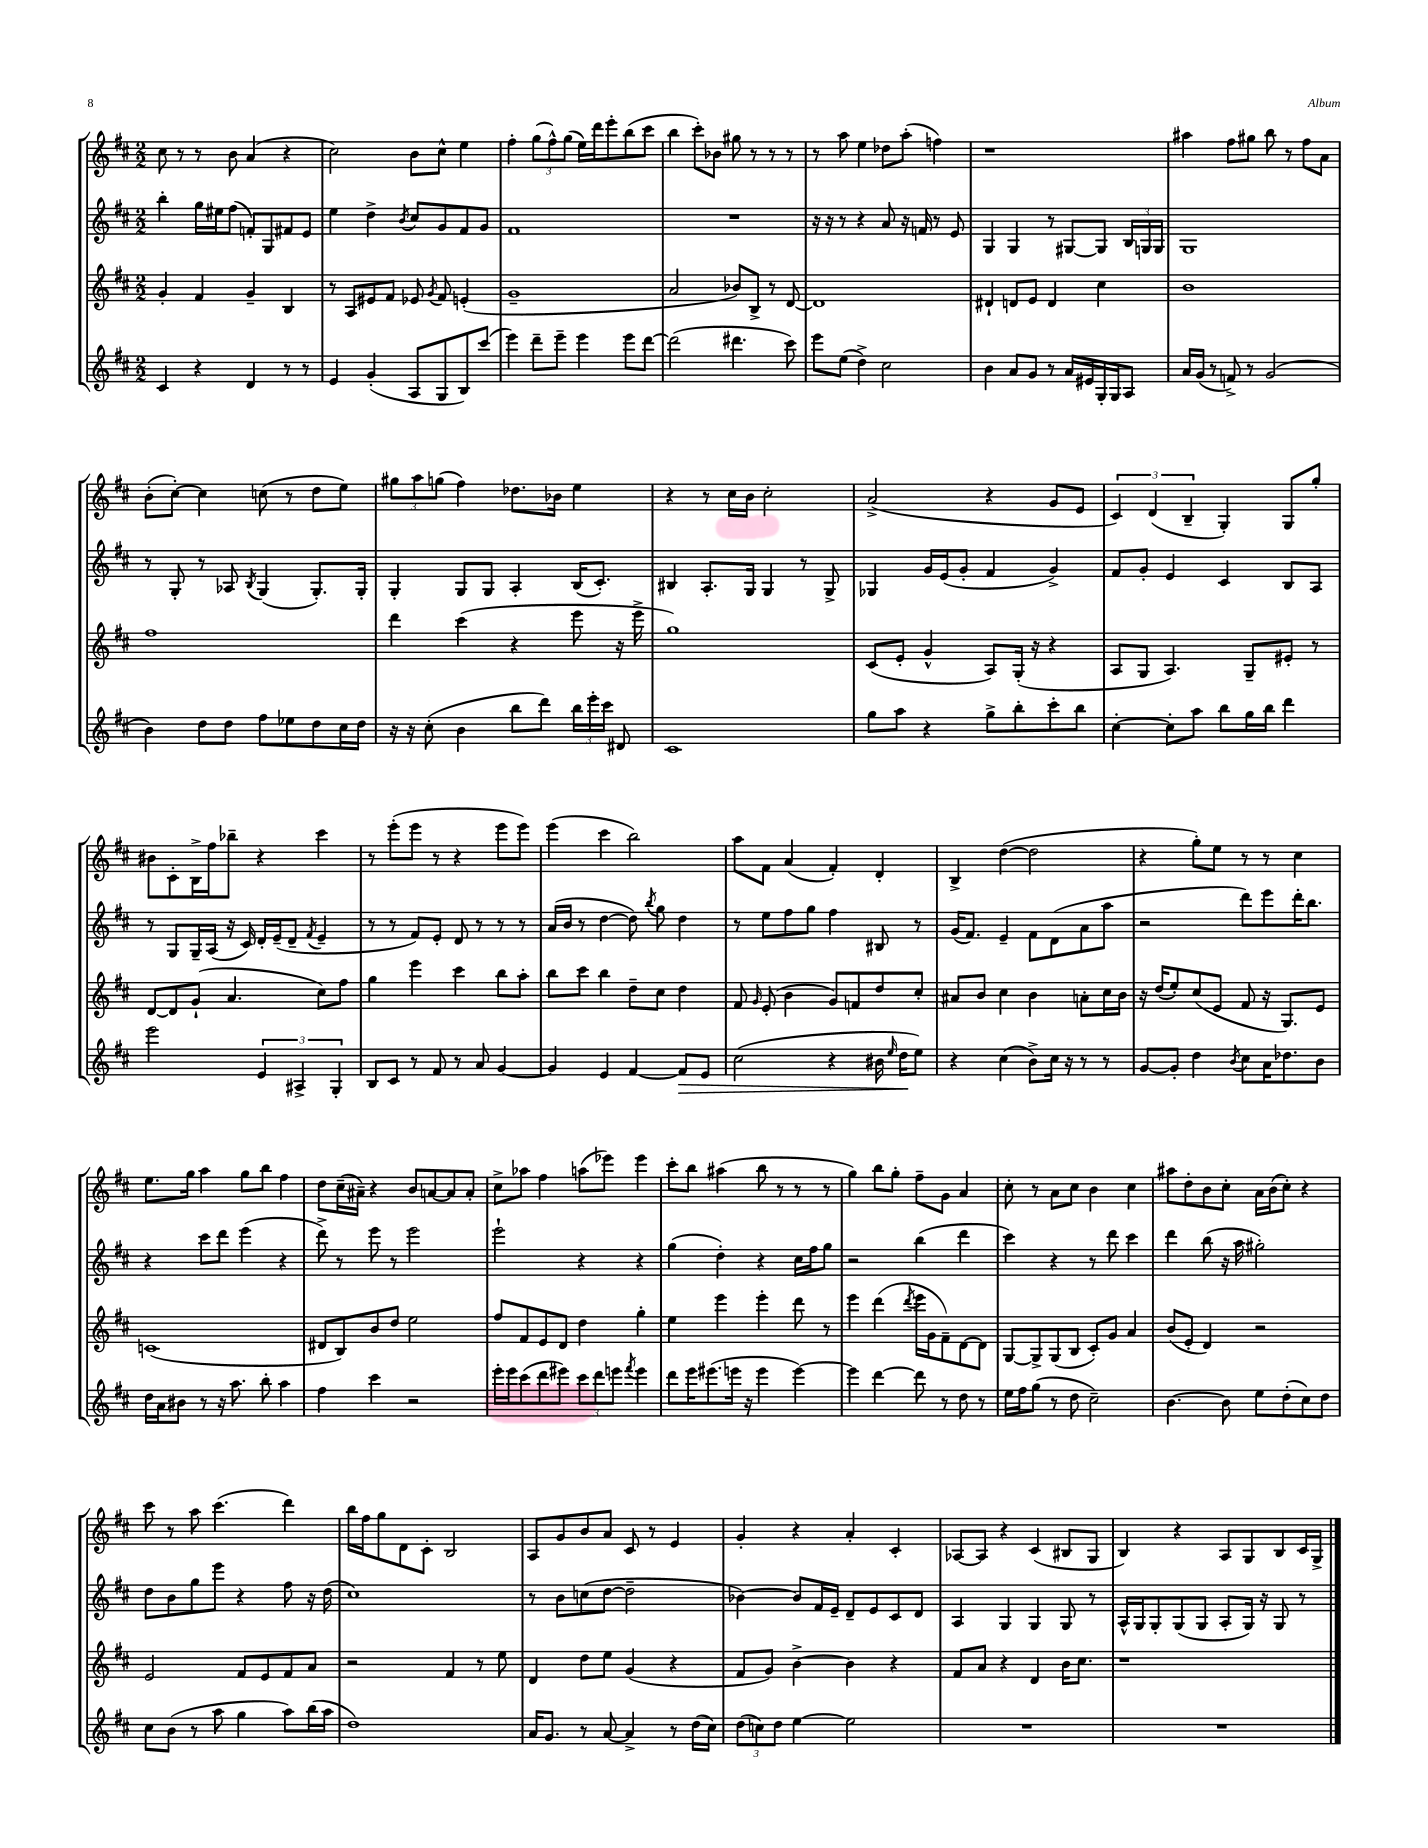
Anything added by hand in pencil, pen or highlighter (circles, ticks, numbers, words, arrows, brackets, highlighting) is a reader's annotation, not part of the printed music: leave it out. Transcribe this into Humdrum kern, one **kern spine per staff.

**kern	**kern	**kern	**kern
*staff4	*staff3	*staff2	*staff1
*clefG2	*clefG2	*clefG2	*clefG2
*k[f#c#]	*k[f#c#]	*k[f#c#]	*k[f#c#]
*M2/2	*M2/2	*M2/2	*M2/2
4c#	4g'	4bb'	8cc#
.	.	.	8r
4r	4f#	16gg	8r
.	.	16ee#	.
.	.	(8ff#	8b
4d	4g~	8f')	(4a
.	.	8G	.
8r	4B	8f#	4r
8r	.	8e	.
=	=	=	=
4e	8r	4ee	2cc#)
.	8A	.	.
(4g'	8e#	4dd^	.
.	8f#	.	.
.	.	8qb	.
8A	8e-	8cc#	8b
.	8qg	.	.
8G	8f#	8g	8cc#^^
8B)	(4e'	8f#	4ee
(8ccc#	.	8g	.
=	=	=	=
4eee)	1g~	1f#	4ff#'
8ddd~	.	.	(12gg
.	.	.	12ff#^^)
8eee~	.	.	.
.	.	.	(12gg
4eee	.	.	16ee)
.	.	.	16ddd
.	.	.	8eee'
8eee	.	.	(8bb
[8ddd	.	.	8ccc#
=	=	=	=
(2ddd]	2a	1r	4bb
.	.	.	8ccc#')
.	.	.	8b-
4.ddd#	8b-)	.	8gg#
.	8B^	.	8r
.	8r	.	8r
8ccc#)	[8d	.	8r
=	=	=	=
8eee	1d]	16r	8r
.	.	16r	.
(8ee	.	8r	8aa
4dd^)	.	4r	4ee
2cc#	.	8a	8dd-
.	.	16r	(8aa'
.	.	16f	.
.	.	8r	4ff)
.	.	8e	.
=	=	=	=
4b	4d#`	4G	1r
8a	8d	4G	.
8g	8e	.	.
8r	4d	8r	.
16a	.	[8G#	.
16e#	.	.	.
16G'	4cc#	8G#]	.
16G	.	.	.
8A	.	24B	.
.	.	24G	.
.	.	24G	.
=	=	=	=
16a	1b	1G	4aa#
(16g	.	.	.
8r	.	.	.
8f^)	.	.	8ff#
8r	.	.	8gg#
(2g	.	.	8bb
.	.	.	8r
.	.	.	8ff#
.	.	.	8a
=	=	=	=
4b)	1ff#	8r	(8b'
.	.	8G'	[8cc#')
8dd	.	8r	4cc#]
8dd	.	8A-	.
.	.	8qB	.
8ff#	.	(4G	(8cc
8ee-	.	.	8r
8dd	.	8.G')	8dd
16cc#	.	.	8ee)
16dd	.	16G'	.
=	=	=	=
16r	4ddd	4G'	12gg#
16r	.	.	.
.	.	.	12aa
(8cc#'	.	.	.
.	.	.	(12gg
4b	(4ccc#	8G	4ff#)
.	.	8G	.
8bb	4r	4A'	8.dd-
8ddd)	.	.	.
.	.	.	16b-
24bb	8eee	(16B	4ee
24eee'	.	.	.
.	.	8.c#')	.
24ccc#	.	.	.
8d#	16r	.	.
.	16eee^	.	.
=	=	=	=
1c#	1gg)	4B#	4r
.	.	8.A'	8r
.	.	.	16cc#
.	.	16G	16b
.	.	4G	2cc#'
.	.	8r	.
.	.	8G^	.
=	=	=	=
8gg	(8c#	4G-	(2a^
8aa	8e'	.	.
4r	4g^^	16g	.
.	.	(16e	.
.	.	8g'	.
8gg^	8A)	4f#	4r
8bb'	(16G'	.	.
.	16r	.	.
8ccc#'	4r	4g^)	8g
8bb	.	.	8e
=	=	=	=
[4cc#'	8A	8f#	6c#)
.	8G	8g'	.
.	.	.	(6d
8cc#']	4.A)	4e	.
.	.	.	6B~
8aa	.	.	.
8bb	.	4c#	4G')
16gg	8G~	.	.
16bb	.	.	.
4ddd	8e#'	8B	8G
.	8r	8A	8gg'
=	=	=	=
2eee	[8d	8r	8b#
.	8d]	8G	8c#'
.	(8g`	16G~	16B^
.	.	(16A	16ff#
.	4.a	16r	8bb-~
.	.	16c#)	.
6e	.	16d'	4r
.	.	(16e~	.
.	.	8d~	.
6A#^	.	.	.
.	.	8qf#	.
.	8cc#)	4e~	4ccc#
6G'	.	.	.
.	8ff#	.	.
=	=	=	=
8B	4gg	8r	8r
8c#	.	8r	(8eee'
8r	4eee	8f#)	8eee
8f#	.	8e'	8r
8r	4ccc#	8d	4r
8a	.	8r	.
[4g	8bb	8r	8eee
.	8aa'	8r	8eee)
=	=	=	=
4g]	8bb	(16a	(4eee
.	.	16b	.
.	8ccc#	8r	.
4e	4bb	[4dd	4ccc#
[4f#	8dd~	8dd])	2bb)
.	.	8qbb	.
.	8cc#	8gg	.
8f#]	4dd	4dd	.
8e	.	.	.
=	=	=	=
(2cc#	8f#	8r	8aa
.	16qqg	.	.
.	(8e'	8ee	8f#
.	4b	8ff#	(4a
.	.	8gg	.
4r	8g)	4ff#	4f#')
.	8f	.	.
16b#	8dd	8B#	4d'
16qqee	.	.	.
16dd	.	.	.
8ee)	8cc#'	8r	.
=	=	=	=
4r	8a#	(16g	4B^
.	.	8.f#)	.
.	8b	.	.
(4cc#	4cc#	4e~	([4dd
8b^)	4b	8f#	2dd]
16cc#	.	(8d	.
16r	.	.	.
8r	8a'	8a	.
8r	16cc#	8aa	.
.	16b	.	.
=	=	=	=
[8g	16r	2r	4r
.	(16dd	.	.
8g']	8ee')	.	.
4dd	(8cc#	.	8gg')
.	8e	.	8ee
8qb	.	.	.
8cc#	8f#	8ddd)	8r
16a	16r	8eee	8r
8.dd-	8.G)	.	.
.	.	16ddd'	4cc#
.	.	8.bb	.
8b	8e	.	.
=	=	=	=
16dd	(1c	4r	8.ee
16a	.	.	.
8b#	.	.	.
.	.	.	16gg
8r	.	8ccc#	4aa
16r	.	8ddd	.
8.aa	.	.	.
.	.	(4eee	8gg
8bb'	.	.	8bb
4aa	.	4r	4ff#
=	=	=	=
4ff#	8d#	8ddd^)	8dd
.	8B)	8r	(16cc#~
.	.	.	16a#~)
4ccc#	8b	8eee	4r
.	8dd	8r	.
2r	2ee	2eee	8b
.	.	.	[8a
.	.	.	8a]
.	.	.	8a'
=	=	=	=
16eee'	8ff#	2eee`	8cc#^
16eee	.	.	.
(8ccc#	8f#	.	8aa-
8ddd	8e	.	4ff#
8eee#)	8d	.	.
12ccc#	4dd	4r	(8aa
12ddd	.	.	.
.	.	.	8eee-)
12eee	.	.	.
8qfff#	.	.	.
4eee	4gg'	4r	4eee-
=	=	=	=
8ddd	4ee	(4gg	8ccc#'
16eee	.	.	8bb
(8.eee#	.	.	.
.	4eee	4dd')	(4aa#
16eee	.	.	.
16r	.	.	.
4eee	4eee'	4r	8bb
.	.	.	8r
[4eee)	8ddd	16cc#	8r
.	.	16ff#	.
.	8r	8gg	8r
=	=	=	=
4eee]	4eee	2r	4gg)
[4ddd	(4ddd	.	8bb
.	.	.	8gg'
.	8qddd	.	.
8ddd]	16eee	(4bb	8ff#~
.	16g	.	.
8r	8f#~)	.	8g
8dd	[8d	4ddd	4a
8r	8d]	.	.
=	=	=	=
16ee	[8G	4ccc#)	8cc#'
16ff#	.	.	.
(8gg	8G^]	.	8r
8r	(8G	4r	8a
8dd	8B	.	8cc#
2cc#~)	8c#')	8r	4b
.	8g	8ddd	.
.	4a	4ccc#	4cc#
=	=	=	=
[4.b	(8b	4ddd	8aa#
.	8e'	.	8dd'
.	4d)	(8bb	8b
8b]	.	16r	8cc#'
.	.	16aa	.
8ee	2r	2gg#')	16a
.	.	.	(16b
(8dd'	.	.	8cc#')
8cc#)	.	.	4r
8dd	.	.	.
=	=	=	=
8cc#	2e	8dd	8ccc#
(8b	.	8b	8r
8r	.	8gg	8aa
8aa	.	8eee	(4.ccc#
4gg	8f#	4r	.
.	8e	.	.
8aa)	8f#	8ff#	4ddd)
(16bb	8a	16r	.
16aa	.	(16dd	.
=	=	=	=
1dd)	2r	1cc#)	16bb
.	.	.	16ff#
.	.	.	8gg
.	.	.	8d
.	.	.	8c#'
.	4f#	.	2B
.	8r	.	.
.	8ee	.	.
=	=	=	=
16a	4d	8r	8A
8.g	.	.	.
.	.	8b	8g
8r	8dd	(8cc	8b
[8a	8ee	[8dd	8a
4a^]	(4g	2dd~]	8c#
.	.	.	8r
8r	4r	.	4e
(16dd	.	.	.
16cc#)	.	.	.
=	=	=	=
(12dd	8f#	[4b-)	4g'
12cc)	.	.	.
.	8g)	.	.
12dd	.	.	.
[4ee	[4b^	8b-]	4r
.	.	16f#	.
.	.	16e~	.
2ee]	4b]	8d~	4a'
.	.	8e	.
.	4r	8c#	4c#'
.	.	8d	.
=	=	=	=
1r	8f#	4A	[8A-
.	8a	.	8A-]
.	4r	4G	4r
.	4d	4G	(4c#
.	16b	8G	8B#
.	8.cc#	.	.
.	.	8r	8G
=	=	=	=
1r	1r	16A^^	4B)
.	.	16G	.
.	.	8G'	.
.	.	(8G	4r
.	.	8G	.
.	.	8A'	8A
.	.	16G)	8G
.	.	16r	.
.	.	8G	8B
.	.	8r	16c#
.	.	.	16G^
==	==	==	==
*-	*-	*-	*-
